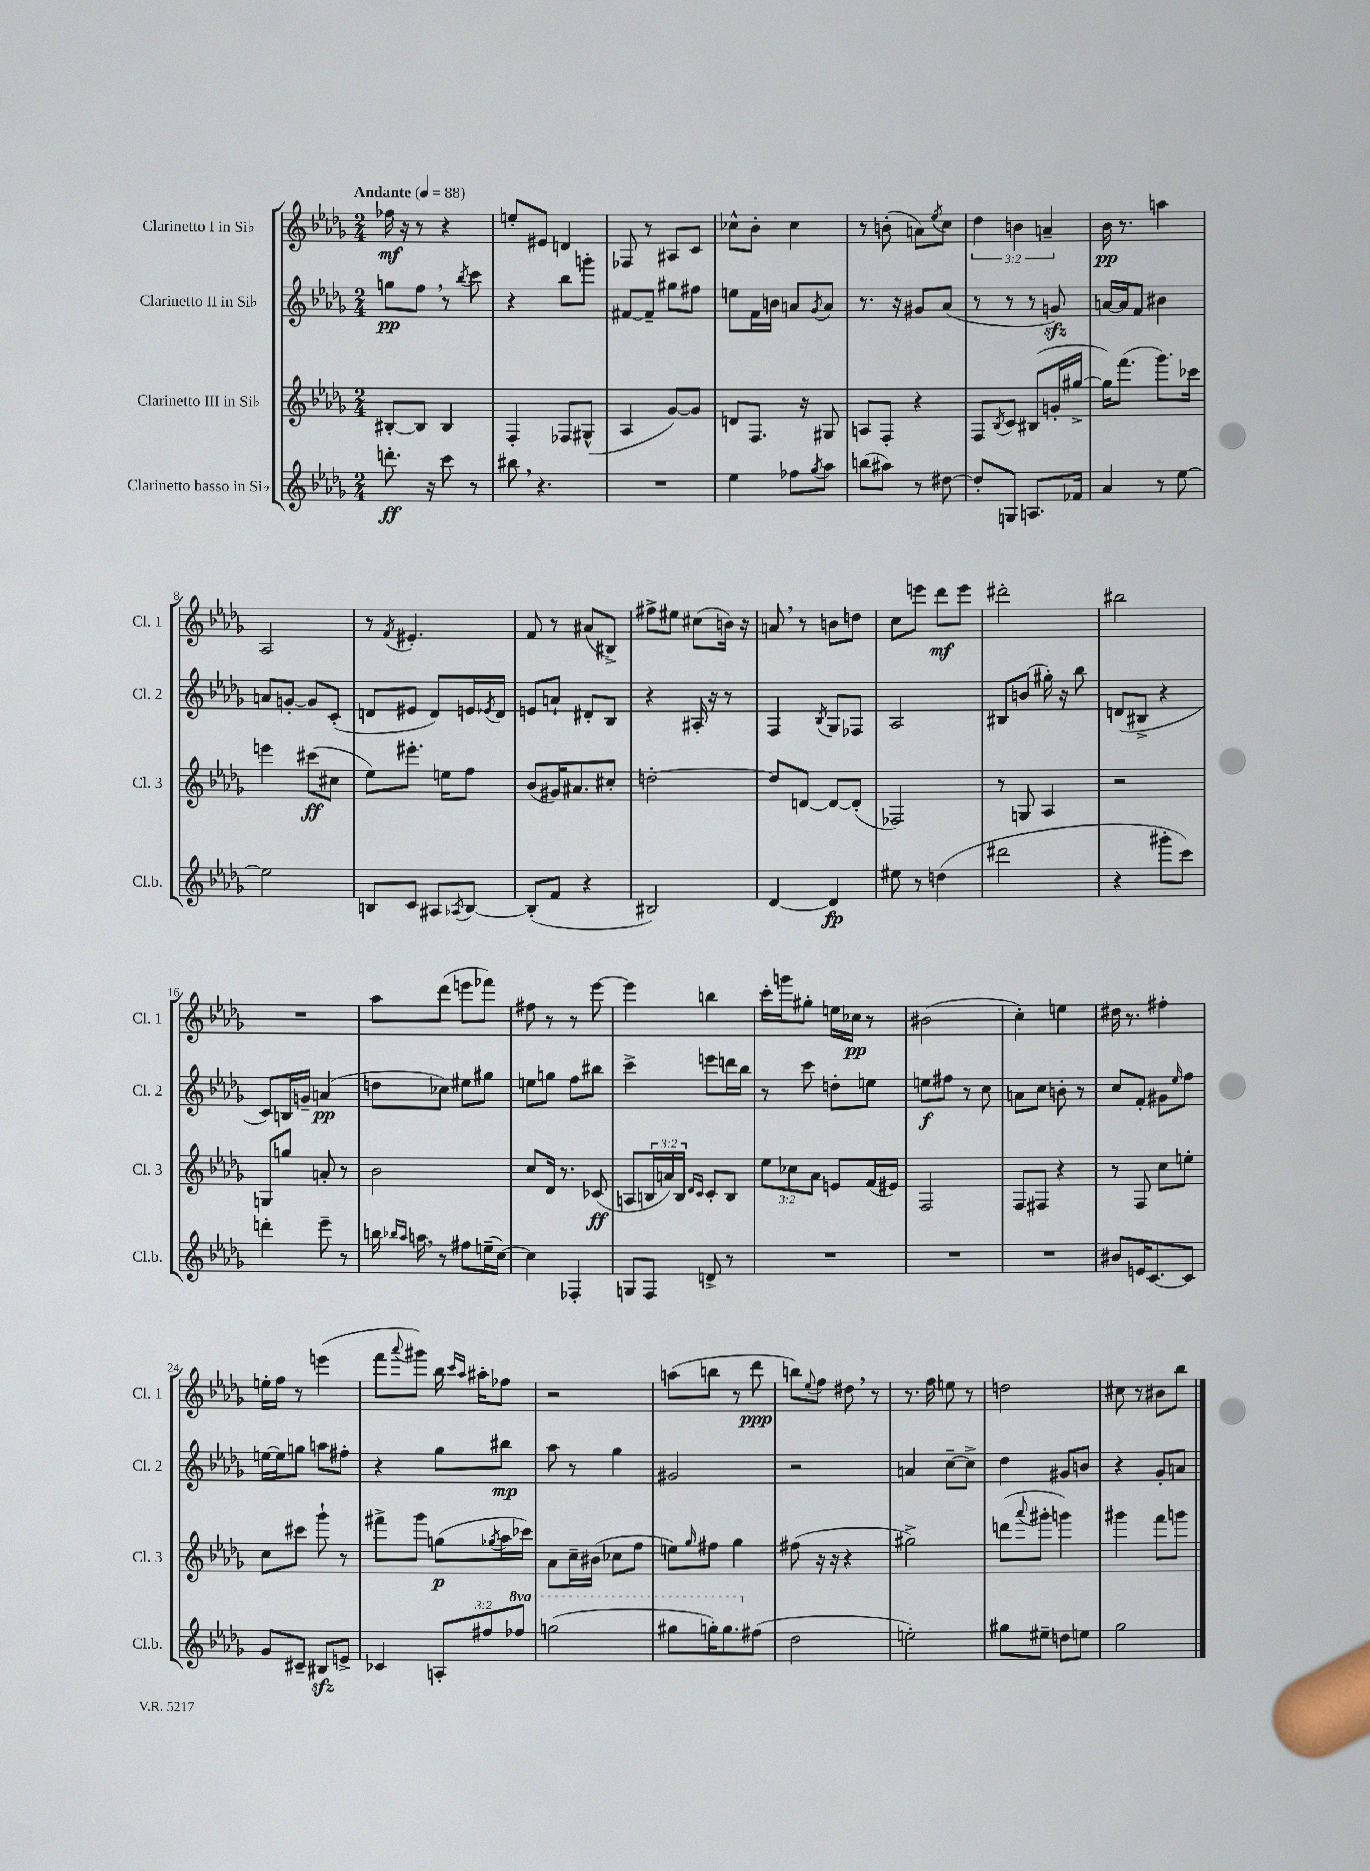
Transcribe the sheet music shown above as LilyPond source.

<<
\new StaffGroup <<
\new Staff = "s0" \with { instrumentName = "Clarinetto I in Sib" shortInstrumentName = "Cl. 1" } {
    \clef treble \key des \major \numericTimeSignature \time 2/4 \override Staff.TupletNumber.text = #tuplet-number::calc-fraction-text \tempo "Andante" 4 = 88
    fes''16\mf r16 r8 r4 |
    e''8-. eis'8 d'4 |
    fes8 r8 ais8 c'8 |
    ces''8-^ bes'8-. ces''4 |
    r8 b'8-.( a'8) \acciaccatura { ees''8 } c''8 |
    \tuplet 3/2 { des''4 b'4 a'4-- } |
    bes'16\pp r8. a''4 |
    aes2 |
    r8 \acciaccatura { f'8 } eis'4.-. |
    f'8 r8 ais'8( bis8->) |
    fis''8-> eis''8 cis''8( b'16) r16 |
    a'8 \breathe r8 b'8 d''8 |
    c''8 e'''8 des'''8\mf e'''8 |
    dis'''2-. |
    bis''2 |
    R2 |
    aes''8 des'''8( e'''8 fes'''8) |
    fis''8 r8 r8 ees'''8~ |
    ees'''4 b''4 |
    c'''16-. g'''16 gis''8-. e''16 ces''16\pp r8 |
    bis'2( |
    c''4-.) e''4 |
    dis''16 r8. fis''4-. |
    e''16-. f''16 r8 e'''4( |
    f'''8 \appoggiatura { aes'''8 } gis'''8) bes''16 \grace { c'''16 aes''16 } ais''16-. fes''8 |
    r2 |
    a''8( b''8 r8 des'''8\ppp |
    b''8) \appoggiatura { ees''8 } f''8 dis''8 \breathe r8 |
    r8. f''16 e''8 r8 |
    d''2 |
    cis''8 r8 bis'8 bes''8 \bar "|." |
}
\new Staff = "s1" \with { instrumentName = "Clarinetto II in Sib" shortInstrumentName = "Cl. 2" } {
    \clef treble \key des \major \numericTimeSignature \time 2/4
    g''8\pp f''8 \breathe r8 \acciaccatura { bes''8 } c'''8 |
    r4 bes''8 g'''8-. |
    fis'8~ fis'8-- gis''8 fis''8 |
    e''8 f'16 b'16 a'8 \acciaccatura { ges'8 } a'8 |
    r8. r16 gis'8 aes'8( |
    r8 r8 r8 g'8\sfz) |
    a'16~ a'16 f'8 bis'4 |
    a'8 g'8~-. g'8 c'8-.( |
    d'8 eis'8 d'8) e'16 \acciaccatura { ees'8 } d'16 |
    e'8 a'8-! dis'8-. bes8 |
    r4 ais16-. r16 r8 |
    f4 \acciaccatura { bes8 } ges8 fes8 |
    aes2 |
    bis8 b'8( gis''16-.) r16 bes''8 |
    d'8( bis8-> r4 |
    c'8) b16 g'16-- a'4\pp( |
    d''8 ces''8) eis''8 gis''8 |
    e''8 g''8 f''8 bis''8 |
    c'''4-> e'''8 d'''16 bes''16 |
    r8 c'''8 d''8-. e''8 |
    e''8\f fis''8 r8 c''8 |
    a'8 c''8 b'8-. r8 |
    c''8 f'8-. gis'8 \grace { ees''16 } f''8 |
    e''16~ e''16 g''8 a''8 fis''8-. |
    r4 ges''8 bis''8\mp |
    aes''8 r8 ges''4 |
    gis'2 |
    r2 |
    a'4 c''8~-- c''8-> |
    des''4 gis'8 b'8 |
    r4 ges'8-. a'8 \bar "|." |
}
\new Staff = "s2" \with { instrumentName = "Clarinetto III in Sib" shortInstrumentName = "Cl. 3" } {
    \clef treble \key des \major \numericTimeSignature \time 2/4 \override Staff.TupletNumber.text = #tuplet-number::calc-fraction-text
    bis8~-. bis8 bis4 |
    f4-. fes8 gis8-^( |
    aes4 ges'8~) ges'8 |
    d'8 f8. r16 gis8 |
    a8 f8-. r4 |
    f8 \acciaccatura { bes8 } c'8 bis8( g'16-. gis''16~-> |
    gis''16) f'''8.( ges'''8.) ces'''16 |
    e'''4 cis'''8\ff( cis''8 |
    ees''8) eis'''8.-. e''16 f''8 |
    bes'8( gis'16) ais'8. cis''8-. |
    d''2~-. |
    d''8 d'8~ d'8~ d'8-.( |
    fes2) |
    r8 g8 aes4 |
    r2 |
    g8 g''8 a'8-. r8 |
    bes'2 |
    c''8 des'16 r8. ces'8\ff( |
    a8 \tuplet 3/2 { b16 a'16) b16 } \grace { des'16 c'16 } c'8-. b8 |
    \tuplet 3/2 { ees''8 ces''8 aes'8 } e'8 f'16( eis'16) |
    f2 |
    f8 fis8 r4 |
    r8 f8 c''8 e''8-. |
    c''8 cis'''8 ges'''8-! r8 |
    fis'''8-> ges'''8 g''8\p( \acciaccatura { ges''8 } aes''16 ces'''16) |
    aes'8 c''16-- bis'16( ces''8 f''8 |
    e''8) \grace { ges''16 } fis''8 ges''4 |
    fis''8( r16 r16 r4 |
    gis''2->) |
    d'''8( \appoggiatura { aes'''8 } gis'''8-. g'''4) |
    gis'''4 f'''8 g'''8 \bar "|." |
}
\new Staff = "s3" \with { instrumentName = "Clarinetto basso in Sib" shortInstrumentName = "Cl.b." } {
    \clef treble \key des \major \numericTimeSignature \time 2/4 \override Staff.TupletNumber.text = #tuplet-number::calc-fraction-text \set Staff.ottavationMarkups = #ottavation-simple-ordinals
    d'''8.-.\ff r16 c'''8 r8 |
    bis''8 \breathe r4. |
    R2 |
    ees''4 fes''8 \acciaccatura { ges''8 } aes''8 |
    b''8( ais''8) r8 dis''8~ |
    dis''8-. g8 a8. fes'16 |
    aes'4 r8 ees''8~ |
    ees''2 |
    b8 c'8 ais8 \acciaccatura { aes8 } b8~ |
    b8-.( f'8 r4 |
    bis2) |
    des'4~ des'4\fp |
    eis''8 r8 d''4( |
    dis'''2 |
    r4 gis'''8-. c'''8) |
    d'''4-. ees'''8-- r8 |
    b''16 \grace { bes''16 aes''16 } a''16 \breathe r8 fis''8 e''16--( c''16~) |
    c''4 fes4-. |
    g8 f8 d'8-> r8 |
    R2 |
    R2 |
    R2 |
    bis'8 e'16 c'8.~ c'8 |
    ges'8 cis'8-- bis8\sfz e'8-> |
    ces'4 \tuplet 3/2 { a8-. fis''8 \ottava #1 fes'''8 } |
    g'''2( |
    gis'''8 g'''16-.) g'''8. \ottava #0 fis''8( |
    des''2 |
    e''2-.) |
    gis''8 eis''8-- d''8 e''8 |
    ges''2 \bar "|." |
}
>>
>>
